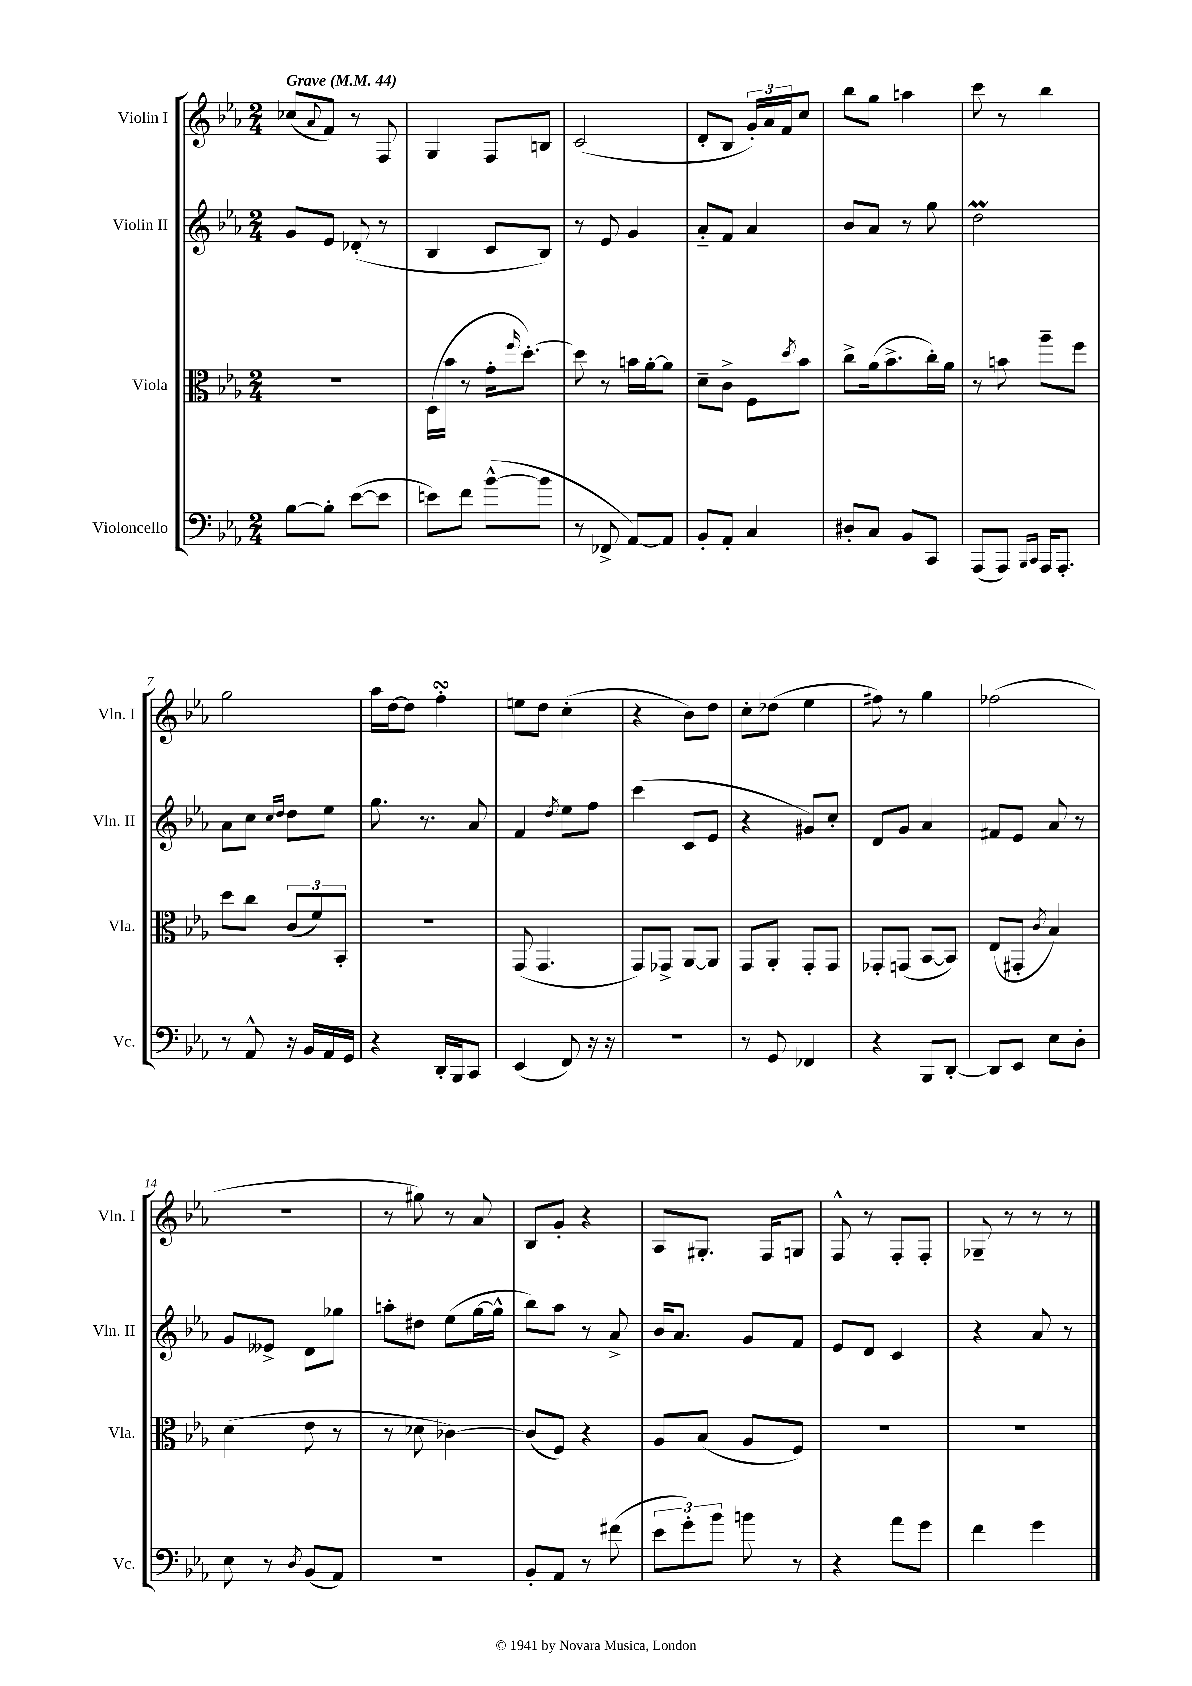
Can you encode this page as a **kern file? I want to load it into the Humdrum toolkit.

**kern	**kern	**kern	**kern
*staff4	*staff3	*staff2	*staff1
*clefF4	*clefC3	*clefG2	*clefG2
*k[b-e-a-]	*k[b-e-a-]	*k[b-e-a-]	*k[b-e-a-]
*M2/4	*M2/4	*M2/4	*M2/4
*MM44	*MM44	*MM44	*MM44
[8B-	2r	8g	(8cc-
.	.	.	8qqa-
8B-']	.	8e-	8f)
([8e-	.	(8d-'	8r
8e-]	.	8r	8F
=	=	=	=
8e)	(16D	4B-	4G
.	16b-	.	.
8f	8r	.	.
([8b-^^	16g'	8c	8F
.	16qqff	.	.
.	[8.dd')	.	.
8b-]	.	8B-)	8B
=	=	=	=
8r	8dd]	8r	(2c
8FF-^	8r	8e-	.
[8AA-)	16b	4g	.
.	[16a-'	.	.
8AA-]	8a-]	.	.
=	=	=	=
8BB-'	8d~	8a-'~	8d'
8AA-'	8c^	8f	8B-
4C	8F	4a-	24g')
.	.	.	24a-
.	.	.	24f
.	8qdd	.	.
.	8b-	.	8cc
=	=	=	=
8D#'	8cc^	8b-	8bb-
8C	(16a-	8a-	8gg
.	8.b-^	.	.
8BB-	.	8r	4aa
8CC	16cc')	8gg	.
.	16a-	.	.
=	=	=	=
(8AAA-	8r	2dd	8ccc
8AAA-)	8b	.	8r
16qqBBB-	.	.	.
16qqCC	.	.	.
16AAA-	8aa-~	.	4bb-
8.AAA-'	.	.	.
.	8ff	.	.
=	=	=	=
8r	8dd	8a-	2gg
8AA-^^	8cc	8cc	.
.	.	16qqcc	.
.	.	16qqdd	.
16r	(12c	8dd	.
16BB-	.	.	.
.	12f)	.	.
16AA-	.	8ee-	.
.	12BB-'	.	.
16GG	.	.	.
=	=	=	=
4r	2r	8.gg	16aa-
.	.	.	[16dd
.	.	.	8dd]
.	.	8.r	.
16DD'	.	.	4ff'
16BBB-	.	.	.
8CC	.	8a-	.
=	=	=	=
(4EE-	(8GG	4f	8ee
.	4.GG	.	8dd
.	.	8qdd	.
8FF)	.	8ee-	(4cc'
16r	.	8ff	.
16r	.	.	.
=	=	=	=
2r	8GG)	(4ccc	4r
.	8GG-^	.	.
.	[8AA-	8c	8b-)
.	8AA-]	8e-	8dd
=	=	=	=
8r	8GG	4r	8cc'
8GG	8AA-'	.	(8dd-
4FF-	8GG'	8g#)	4ee-
.	8GG	8cc'	.
=	=	=	=
4r	8GG-'	8d	8ff#)
.	(8GG	8g	8r
8BBB-	[8BB-	4a-	4gg
[8DD'	8BB-])	.	.
=	=	=	=
8DD]	(8E-	8f#	(2ff-
8EE-	8GG#'	8e-	.
.	8qc	.	.
8E-	4B-)	8a-	.
8D'	.	8r	.
=	=	=	=
8E-	(4d	8g	2r
8r	.	8e--^	.
8qD	.	.	.
(8BB-	8e-	8d	.
8AA-)	8r	8gg-	.
=	=	=	=
2r	8r	8aa'	8r
.	8d-	8dd#	8gg#)
.	[4c-)	(8ee-	8r
.	.	[16gg	8a-
.	.	16gg^^]	.
=	=	=	=
8BB-'	(8c-]	8bb-)	8B-
8AA-	8F)	8aa-	8g'
8r	4r	8r	4r
(8f#	.	8a-^	.
=	=	=	=
12e-	8A-	16b-	8A-
.	.	8.a-	.
12g')	.	.	.
.	(8B-	.	8.G#'
12b-	.	.	.
8b	8A-	8g	.
.	.	.	16F
8r	8F)	8f	8G
=	=	=	=
4r	2r	8e-	8F^^
.	.	8d	8r
8a-	.	4c	8F'
8g	.	.	8F'
=	=	=	=
4f	2r	4r	8G-~
.	.	.	8r
4g	.	8a-	8r
.	.	8r	8r
==	==	==	==
*-	*-	*-	*-
